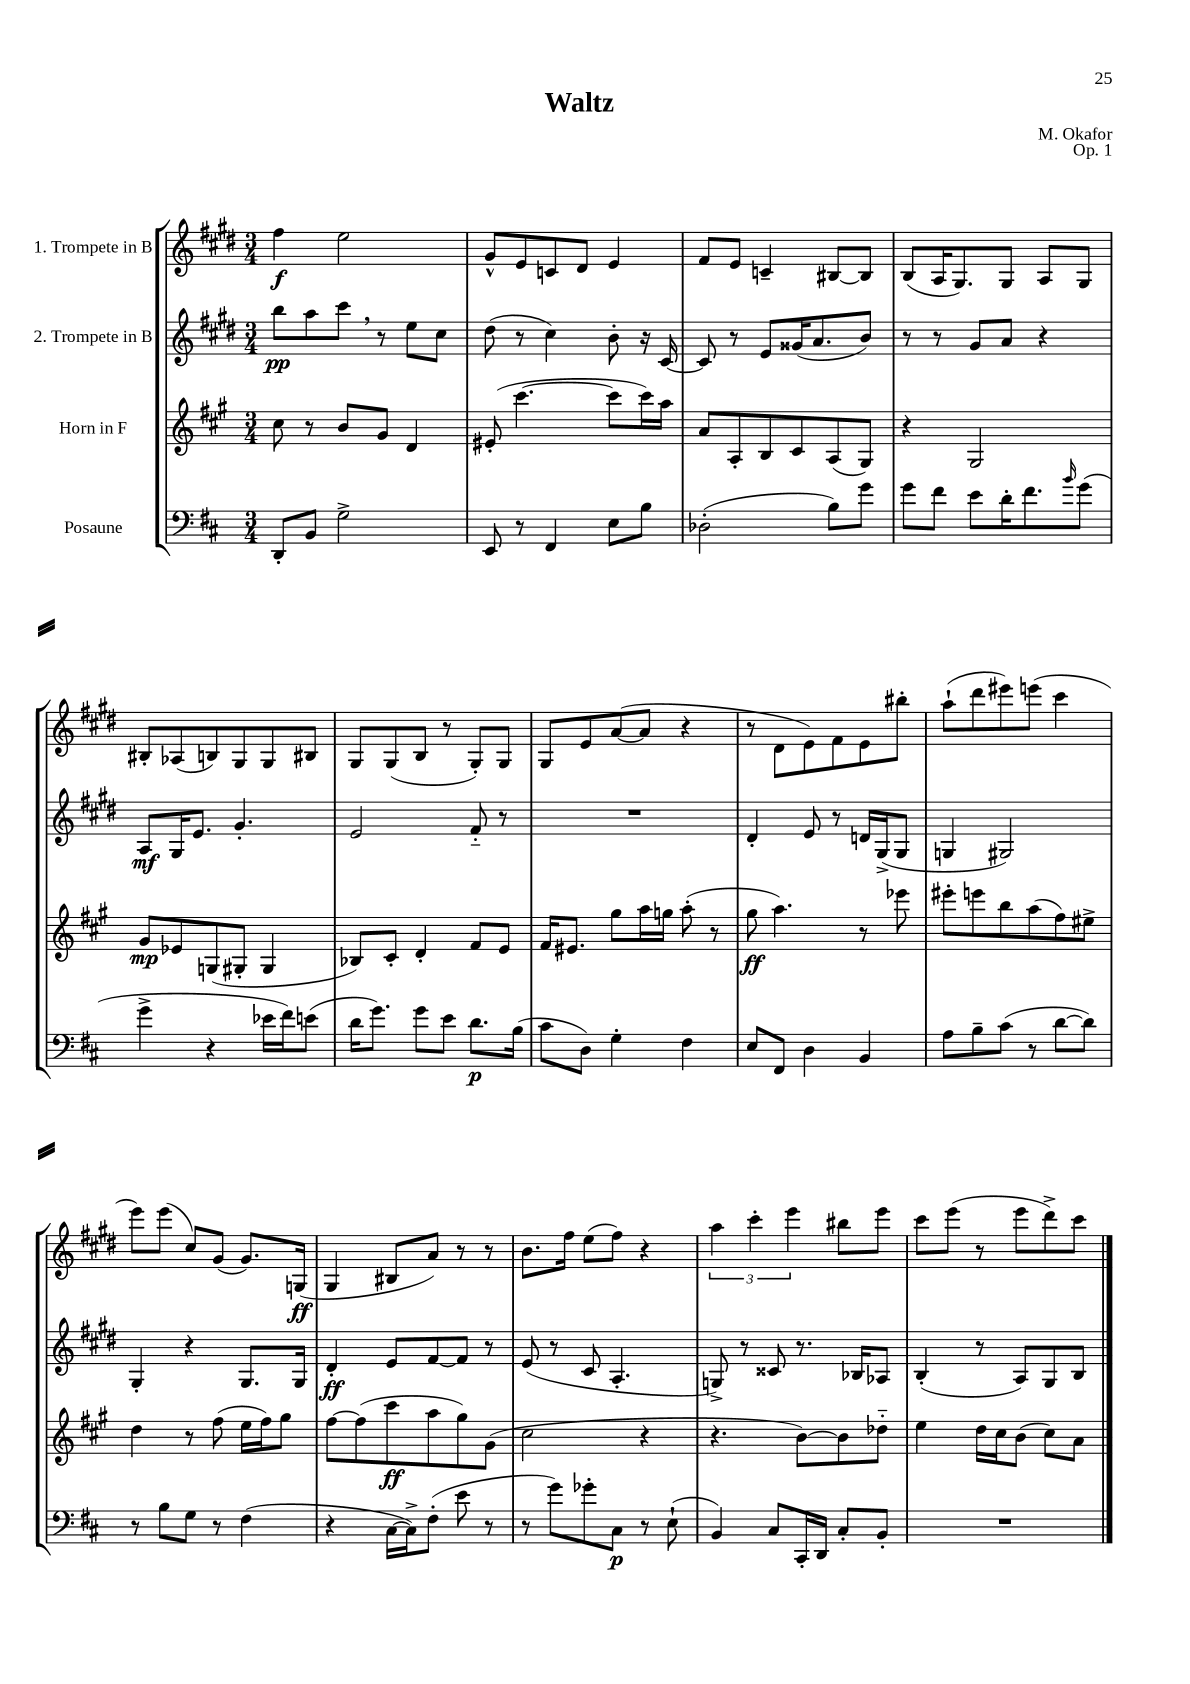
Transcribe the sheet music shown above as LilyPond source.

\header { title = "Waltz" composer = "M. Okafor" opus = "Op. 1" }
<<
\new StaffGroup <<
\new Staff = "s0" \with { instrumentName = "1. Trompete in B" } {
    \clef treble \key e \major \numericTimeSignature \time 3/4
    fis''4\f e''2 |
    gis'8-^ e'8 c'8 dis'8 e'4 |
    fis'8 e'8 c'4-- bis8~ bis8 |
    b8( a16 gis8.) gis8 a8 gis8 |
    bis8-. aes8( b8) gis8 gis8 bis8 |
    gis8 gis8( b8 r8 gis8-.) gis8 |
    gis8 e'8 a'8~( a'8 r4 |
    r8 dis'8 e'8) fis'8 e'8 bis''8-. |
    a''8-!( dis'''8 eis'''8) e'''8( cis'''4 |
    e'''8) e'''8( cis''8) gis'8( gis'8.) g16\ff( |
    gis4 bis8 a'8) r8 r8 |
    b'8. fis''16 e''8( fis''8) r4 |
    \tuplet 3/2 { a''4 cis'''4-. e'''4 } bis''8 e'''8 |
    cis'''8 e'''8( r8 e'''8 dis'''8->) cis'''8 \bar "|." |
}
\new Staff = "s1" \with { instrumentName = "2. Trompete in B" } {
    \clef treble \key e \major \numericTimeSignature \time 3/4
    b''8\pp a''8 cis'''8 \breathe r8 e''8 cis''8 |
    dis''8( r8 cis''4) b'8-. r16 cis'16~ |
    cis'8 r8 e'8 gisis'16( a'8. b'8) |
    r8 r8 gis'8 a'8 r4 |
    a8\mf gis16 e'8. gis'4.-. |
    e'2 fis'8-_ r8 |
    R2. |
    dis'4-. e'8 r8 d'16 gis16->( gis8 |
    g4 gis2) |
    gis4-. r4 gis8. gis16 |
    dis'4-.\ff e'8 fis'8~ fis'8 r8 |
    e'8( r8 cis'8 a4.-. |
    g8->) r8 cisis'8 r8. bes16 aes8 |
    b4-.( r8 a8) gis8 b8 \bar "|." |
}
\new Staff = "s2" \with { instrumentName = "Horn in F" } {
    \clef treble \key a \major \numericTimeSignature \time 3/4
    cis''8 r8 b'8 gis'8 d'4 |
    eis'8-.( cis'''4.~ cis'''8 cis'''16) a''16 |
    a'8 a8-. b8 cis'8 a8( gis8) |
    r4 gis2 |
    gis'8\mp ees'8 g8( gis8-. gis4 |
    bes8) cis'8-. d'4-. fis'8 e'8 |
    fis'16 eis'8. gis''8 a''16 g''16 a''8-.( r8 |
    gis''8\ff a''4.) r8 ees'''8 |
    eis'''8-. e'''8 b''8 a''8( fis''8) eis''8-> |
    d''4 r8 fis''8( e''16 fis''16) gis''8 |
    fis''8~ fis''8( cis'''8\ff a''8 gis''8) gis'8( |
    cis''2 r4 |
    r4. b'8~) b'8 des''8-_ |
    e''4 d''16 cis''16 b'8( cis''8) a'8 \bar "|." |
}
\new Staff = "s3" \with { instrumentName = "Posaune" } {
    \clef bass \key d \major \numericTimeSignature \time 3/4
    d,8-. b,8 g2-> |
    e,8 r8 fis,4 e8 b8 |
    des2-.( b8) g'8 |
    g'8 fis'8 e'8 d'16-. fis'8. \grace { b'16 } g'8( |
    g'4-> r4 ees'16 fis'16) e'8( |
    d'16 g'8.) g'8 e'8 d'8.\p b16( |
    cis'8 d8) g4-. fis4 |
    e8 fis,8 d4 b,4 |
    a8 b8-- cis'8( r8 d'8~ d'8) |
    r8 b8 g8 r8 fis4( |
    r4 cis16~ cis16->) fis8-.( e'8 r8 |
    r8 g'8) ges'8-. cis8\p r8 e8-!( |
    b,4) cis8 cis,16-. d,16 cis8-. b,8-. |
    R2. \bar "|." |
}
>>
>>
\layout { \context { \Score \remove "Bar_number_engraver" } }
